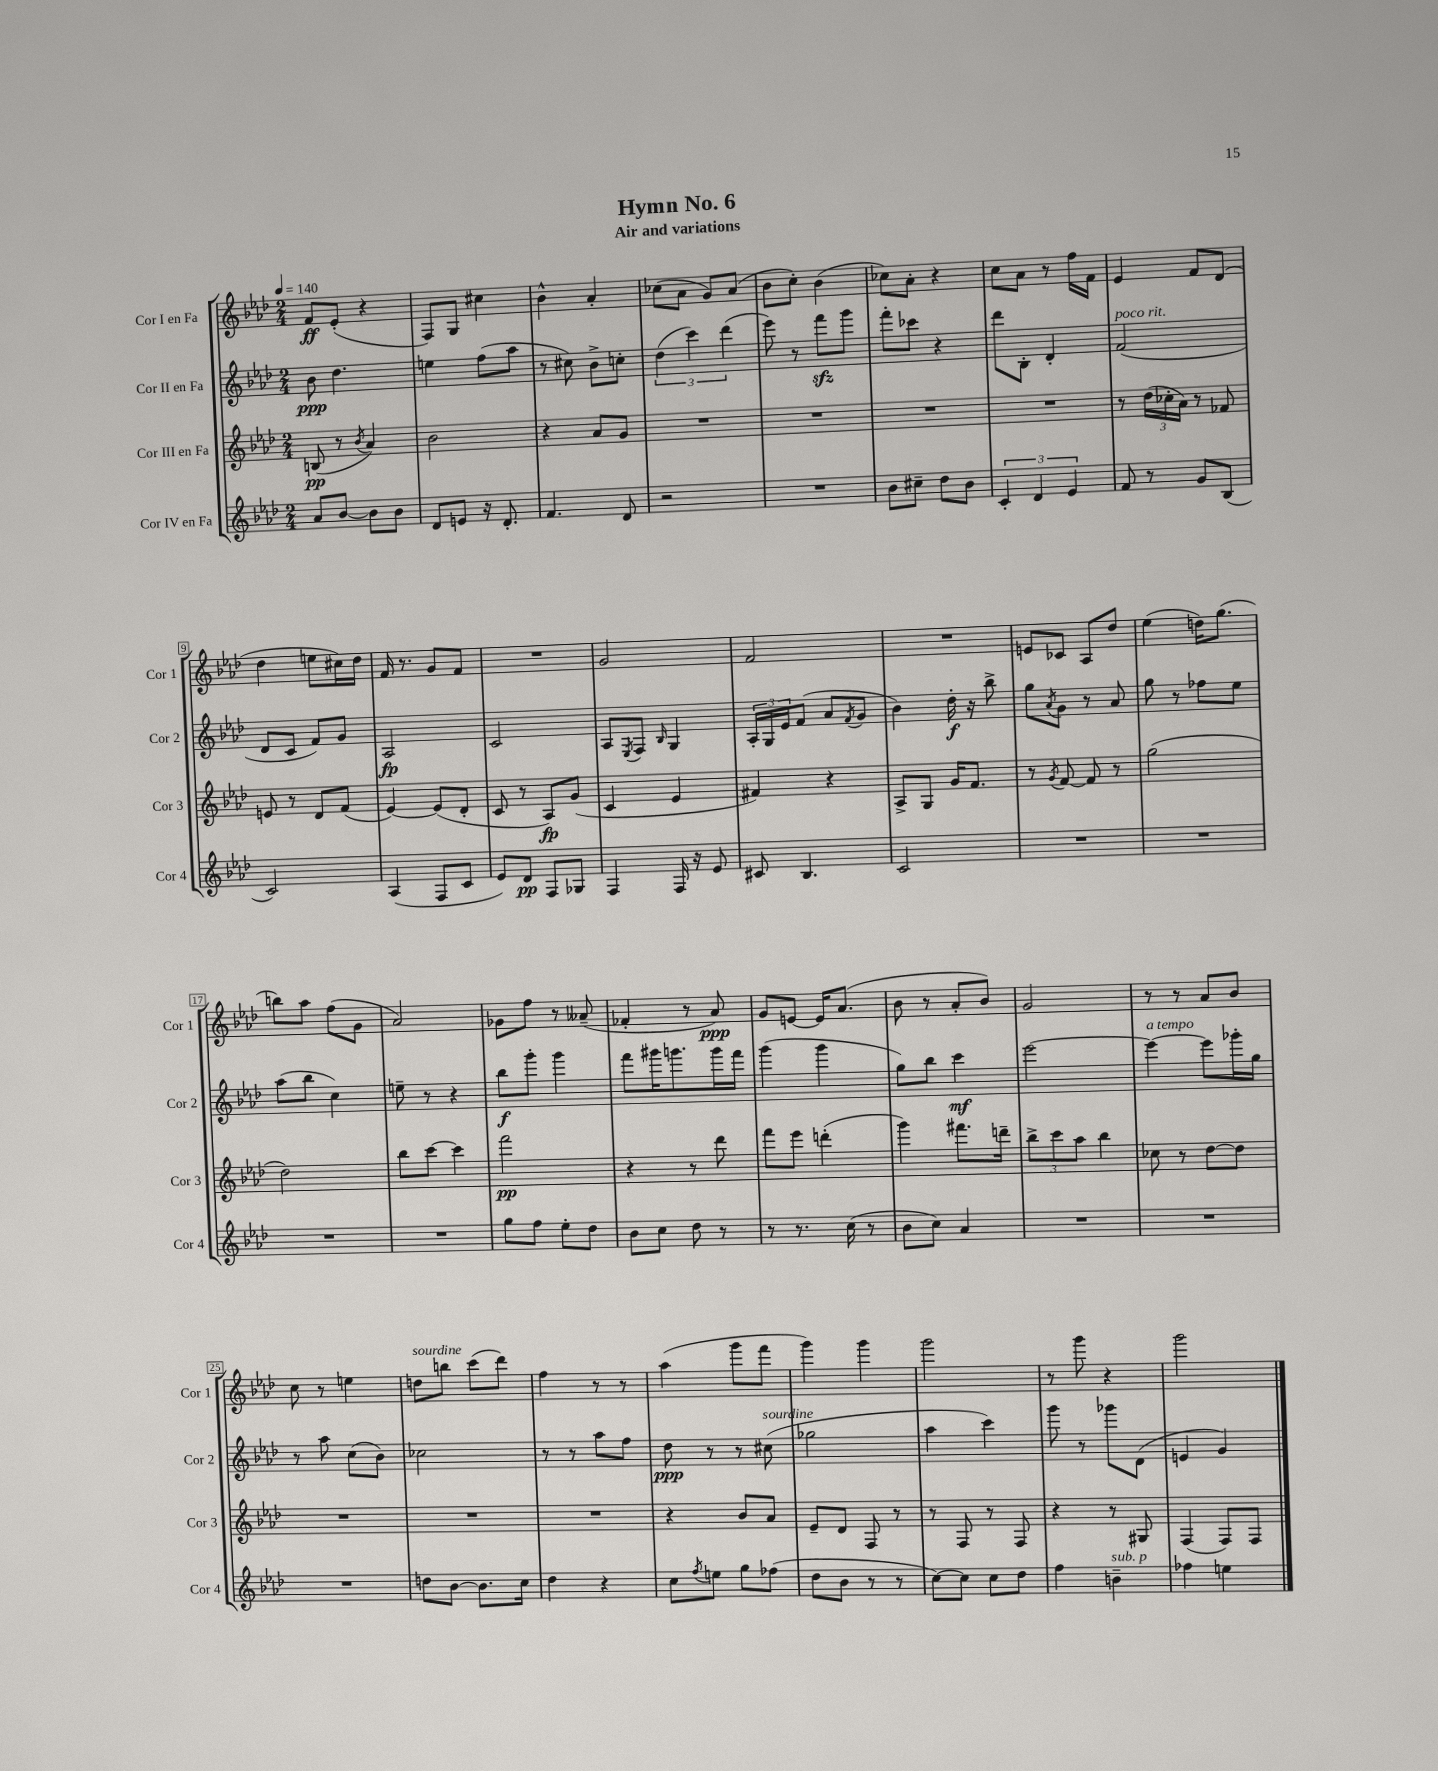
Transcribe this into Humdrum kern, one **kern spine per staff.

**kern	**dynam	**kern	**dynam	**kern	**dynam	**kern	**dynam
*part4	*part4	*part3	*part3	*part2	*part2	*part1	*part1
*staff4	*staff4	*staff3	*staff3	*staff2	*staff2	*staff1	*staff1
*I"Cor IV en Fa	*	*I"Cor III en Fa	*	*I"Cor II en Fa	*	*I"Cor I en Fa	*
*I'Cor 4	*	*I'Cor 3	*	*I'Cor 2	*	*I'Cor 1	*
*clefG2	*	*clefG2	*	*clefG2	*	*clefG2	*
*k[b-e-a-d-]	*	*k[b-e-a-d-]	*	*k[b-e-a-d-]	*	*k[b-e-a-d-]	*
*M2/4	*	*M2/4	*	*M2/4	*	*M2/4	*
*MM140	*	*MM140	*	*MM140	*	*MM140	*
=1	=1	=1	=1	=1	=1	=1	=1
8a-/L	.	(8Bn/	pp	8b-\	ppp	8f/L	ff
[8b-/J	.	8r	.	4.dd-\	.	(8e-'/J	.
.	.	8qb-/	.	.	.	.	.
8b-\L]	.	4a-/)	.	.	.	4r	.
8b-\J	.	.	.	.	.	.	.
=2	=2	=2	=2	=2	=2	=2	=2
8d-/L	.	2b-\	.	4een\	.	8F/L)	.
8en/J	.	.	.	.	.	8G/J	.
16r	.	.	.	(8ff\L	.	4cc#X\	.
8.d-'/	.	.	.	.	.	.	.
.	.	.	.	8aa-\J	.	.	.
=3	=3	=3	=3	=3	=3	=3	=3
4.f/	.	4r	.	8r	.	4b-^^\	.
.	.	.	.	8cc#X\)	.	.	.
.	.	8a-/L	.	8b-^\L	.	4a-'/	.
8d-/	.	8g/J	.	8ccn'\J	.	.	.
=4	=4	=4	=4	=4	=4	=4	=4
2r	.	2r	.	(6dd-\	.	(8cc-X\L	.
.	.	.	.	.	.	8a-\J	.
.	.	.	.	6ccc\)	.	.	.
.	.	.	.	.	.	8g/L)	.
.	.	.	.	(6ddd-\	.	.	.
.	.	.	.	.	.	(8a-/J	.
=5	=5	=5	=5	=5	=5	=5	=5
2r	.	2r	.	8eee-\)	.	8b-\L	.
.	.	.	.	8r	.	8cc'\J)	.
.	.	.	.	8fffzz\L	.	(4b-\	.
.	.	.	.	8ggg\J	.	.	.
=6	=6	=6	=6	=6	=6	=6	=6
8b-\L	.	2r	.	8fff'\L	.	8cc-X\L)	.
8cc#X~\J	.	.	.	8ccc-X\J	.	8a-'\J	.
8dd-\L	.	.	.	4r	.	4r	.
8b-\J	.	.	.	.	.	.	.
=7	=7	=7	=7	=7	=7	=7	=7
6c'/	.	2r	.	8ddd-\L	.	8cc\L	.
.	.	.	.	8B-'\J	.	8a-\J	.
6d-/	.	.	.	.	.	.	.
.	.	.	.	4d-'/	.	8r	.
6e-/	.	.	.	.	.	.	.
.	.	.	.	.	.	16ff\LL	.
.	.	.	.	.	.	16f\JJ	.
=8	=8	=8	=8	=8	=8	=8	=8
!	!	!	!	!LO:TX:a:i:t=poco rit.	!	!	!
8f/	.	8r	.	(2f/	.	4e-/	.
8r	.	(24dd-\LL	.	.	.	.	.
.	.	24cc-X'\	.	.	.	.	.
.	.	24a-\JJ)	.	.	.	.	.
8g/L	.	8r	.	.	.	8f/L	.
(8B-/J	.	8f-X/	.	.	.	(8d-/J	.
!!LO:LB:g=z
=9	=9	=9	=9	=9	=9	=9	=9
2c/)	.	8en/	.	8d-/L	.	4dd-\	.
.	.	8r	.	8c/J	.	.	.
.	.	8d-/L	.	8f/L)	.	8een\L	.
.	.	(8f/J	.	8g/J	.	16cc#X\L)	.
.	.	.	.	.	.	16dd-\JJ	.
=10	=10	=10	=10	=10	=10	=10	=10
(4A-/	.	[4e-/)	.	2A-/	fp	16f/	.
.	.	.	.	.	.	8.r	.
8F/L	.	(8e-/L]	.	.	.	8g/L	.
8c/J	.	8d-'/J	.	.	.	8f/J	.
=11	=11	=11	=11	=11	=11	=11	=11
8e-/L)	.	8c/	.	2c/	.	2r	.
8d-/J	pp	8r	.	.	.	.	.
8F/L	.	8A-/L)	fp	.	.	.	.
8G-X/J	.	(8g/J	.	.	.	.	.
=12	=12	=12	=12	=12	=12	=12	=12
4F/	.	4c/	.	8A-/L	.	2g/	.
.	.	.	.	8qE-/	.	.	.
.	.	.	.	8F/J	.	.	.
.	.	.	.	16qqB-/	.	.	.
16F/	.	4e-/	.	4G/	.	.	.
16r	.	.	.	.	.	.	.
8e-/	.	.	.	.	.	.	.
=13	=13	=13	=13	=13	=13	=13	=13
8c#X/	.	4f#X/)	.	24A-'/LL	.	2f/	.
.	.	.	.	24G/	.	.	.
.	.	.	.	24e-/J	.	.	.
4.B-/	.	.	.	(8f/J	.	.	.
.	.	4r	.	8a-/L	.	.	.
.	.	.	.	8qf/	.	.	.
.	.	.	.	8g/J	.	.	.
=14	=14	=14	=14	=14	=14	=14	=14
2c/	.	8A-^/L	.	4b-\)	.	2r	.
.	.	8G/J	.	.	.	.	.
.	.	16g/KL	.	16dd-'\	f	.	.
.	.	8.f/J	.	16r	.	.	.
.	.	.	.	8bb-^\	.	.	.
=15	=15	=15	=15	=15	=15	=15	=15
2r	.	8r	.	8gg\L	.	8en/L	.
.	.	8qg/	.	8qa-/	.	.	.
.	.	[8f/	.	8g\J	.	8c-X/J	.
.	.	8f/]	.	8r	.	8A-/L	.
.	.	8r	.	8a-/	.	8dd-/J	.
=16	=16	=16	=16	=16	=16	=16	=16
2r	.	(2gg\	.	8gg\	.	(4ee-\	.
.	.	.	.	8r	.	.	.
.	.	.	.	8ff-X\L	.	16ddn\KL)	.
.	.	.	.	.	.	(8.gg\J	.
.	.	.	.	8ee-\J	.	.	.
!!LO:LB:g=z
=17	=17	=17	=17	=17	=17	=17	=17
2r	.	2dd-\)	.	(8aa-\L	.	8bbn\L)	.
.	.	.	.	8bb-\J	.	8aa-\J	.
.	.	.	.	4cc\)	.	(8ff\L	.
.	.	.	.	.	.	8g\J	.
=18	=18	=18	=18	=18	=18	=18	=18
2r	.	8bb-\L	.	8een~\	.	2a-/)	.
.	.	[8ccc\J	.	8r	.	.	.
.	.	4ccc\]	.	4r	.	.	.
=19	=19	=19	=19	=19	=19	=19	=19
8gg\L	.	2fff\	pp	8bb-\L	f	8g-X\L	.
8ff\J	.	.	.	8ggg'\J	.	8ff\J	.
8ee-'\L	.	.	.	4ggg\	.	8r	.
8dd-\J	.	.	.	.	.	(8a--X~/	.
=20	=20	=20	=20	=20	=20	=20	=20
8b-\L	.	4r	.	8fff\L	.	4f-X'/	.
8cc\J	.	.	.	16ggg#X\K	.	.	.
.	.	.	.	8.gggn\	.	.	.
8dd-\	.	8r	.	.	.	8r	.
8r	.	8ddd-\	.	16ggg\L	.	8a-/)	ppp
.	.	.	.	16fff\JJ	.	.	.
=21	=21	=21	=21	=21	=21	=21	=21
8r	.	8fff\L	.	(4ggg\	.	8g/L	.
8.r	.	8eee-\J	.	.	.	[8en/J	.
.	.	(4dddn'\	.	4ggg\	.	16e/KL]	.
(16cc\	.	.	.	.	.	(8.a-/J	.
8r	.	.	.	.	.	.	.
=22	=22	=22	=22	=22	=22	=22	=22
8b-\L	.	4ggg\)	.	8gg\L)	.	8b-\	.
8cc\J)	.	.	.	8bb-\J	.	8r	.
4a-/	.	8.fff#X\L	.	4ccc\	mf	8a-'/L	.
.	.	.	.	.	.	8b-/J)	.
.	.	16dddn~\Jk	.	.	.	.	.
=23	=23	=23	=23	=23	=23	=23	=23
2r	.	12bb-^\L	.	[2eee-\	.	2g/	.
.	.	12ccc\	.	.	.	.	.
.	.	12aa-\J	.	.	.	.	.
.	.	4bb-\	.	.	.	.	.
=24	=24	=24	=24	=24	=24	=24	=24
!	!	!	!	!LO:TX:a:i:t=a tempo	!	!	!
2r	.	8cc-X\	.	4eee-\_	.	8r	.
.	.	8r	.	.	.	8r	.
.	.	[8dd-\L	.	8eee-\L]	.	8a-/L	.
.	.	8dd-\J]	.	16ggg-X'\L	.	8b-/J	.
.	.	.	.	16gg\JJ	.	.	.
!!LO:LB:g=z
=25	=25	=25	=25	=25	=25	=25	=25
2r	.	2r	.	8r	.	8cc\	.
.	.	.	.	8aa-\	.	8r	.
.	.	.	.	(8cc\L	.	4een\	.
.	.	.	.	8b-\J)	.	.	.
=26	=26	=26	=26	=26	=26	=26	=26
!	!	!	!	!	!	!LO:TX:a:i:t=sourdine	!
8ddn\L	.	2r	.	2cc-X\	.	8ddn\L	.
[8b-\J	.	.	.	.	.	8bbn\J	.
8.b-\L]	.	.	.	.	.	(8ccc\L	.
.	.	.	.	.	.	8ddd-\J)	.
16cc\Jk	.	.	.	.	.	.	.
=27	=27	=27	=27	=27	=27	=27	=27
4dd-\	.	2r	.	8r	.	4ff\	.
.	.	.	.	8r	.	.	.
4r	.	.	.	8aa-\L	.	8r	.
.	.	.	.	8ff\J	.	8r	.
=28	=28	=28	=28	=28	=28	=28	=28
8cc\L	.	4r	.	8dd-\	ppp	(4aa-\	.
8qff/	.	.	.	.	.	.	.
8een\J	.	.	.	8r	.	.	.
8gg\L	.	8b-/L	.	8r	.	8ggg\L	.
!	!	!	!	!LO:TX:a:i:t=sourdine	!	!	!
(8ff-X\J	.	8a-/J	.	(8cc#X\	.	8fff\J	.
=29	=29	=29	=29	=29	=29	=29	=29
8dd-\L	.	8e-~/L	.	2gg-X\	.	4ggg\)	.
8b-\J	.	8d-/J	.	.	.	.	.
8r	.	8F/	.	.	.	4ggg\	.
8r	.	8r	.	.	.	.	.
=30	=30	=30	=30	=30	=30	=30	=30
[8cc\L)	.	8r	.	4aa-\	.	2ggg\	.
8cc\J]	.	8F/	.	.	.	.	.
8cc\L	.	8r	.	4ccc\)	.	.	.
8dd-\J	.	8F/	.	.	.	.	.
=31	=31	=31	=31	=31	=31	=31	=31
4ff\	.	4r	.	8ggg\	.	8r	.
.	.	.	.	8r	.	8ggg\	.
!LO:TX:a:i:t=sub. p	!	!	!	!	!	!	!
4bn~\	.	8r	.	8ggg-X\L	.	4r	.
.	.	8G#X/	.	(8d-\J	.	.	.
=32	=32	=32	=32	=32	=32	=32	=32
4ff-X\	.	(4F/	.	4en/	.	2ggg\	.
4een\	.	8F/L)	.	4g/)	.	.	.
.	.	8F/J	.	.	.	.	.
==	==	==	==	==	==	==	==
*-	*-	*-	*-	*-	*-	*-	*-
